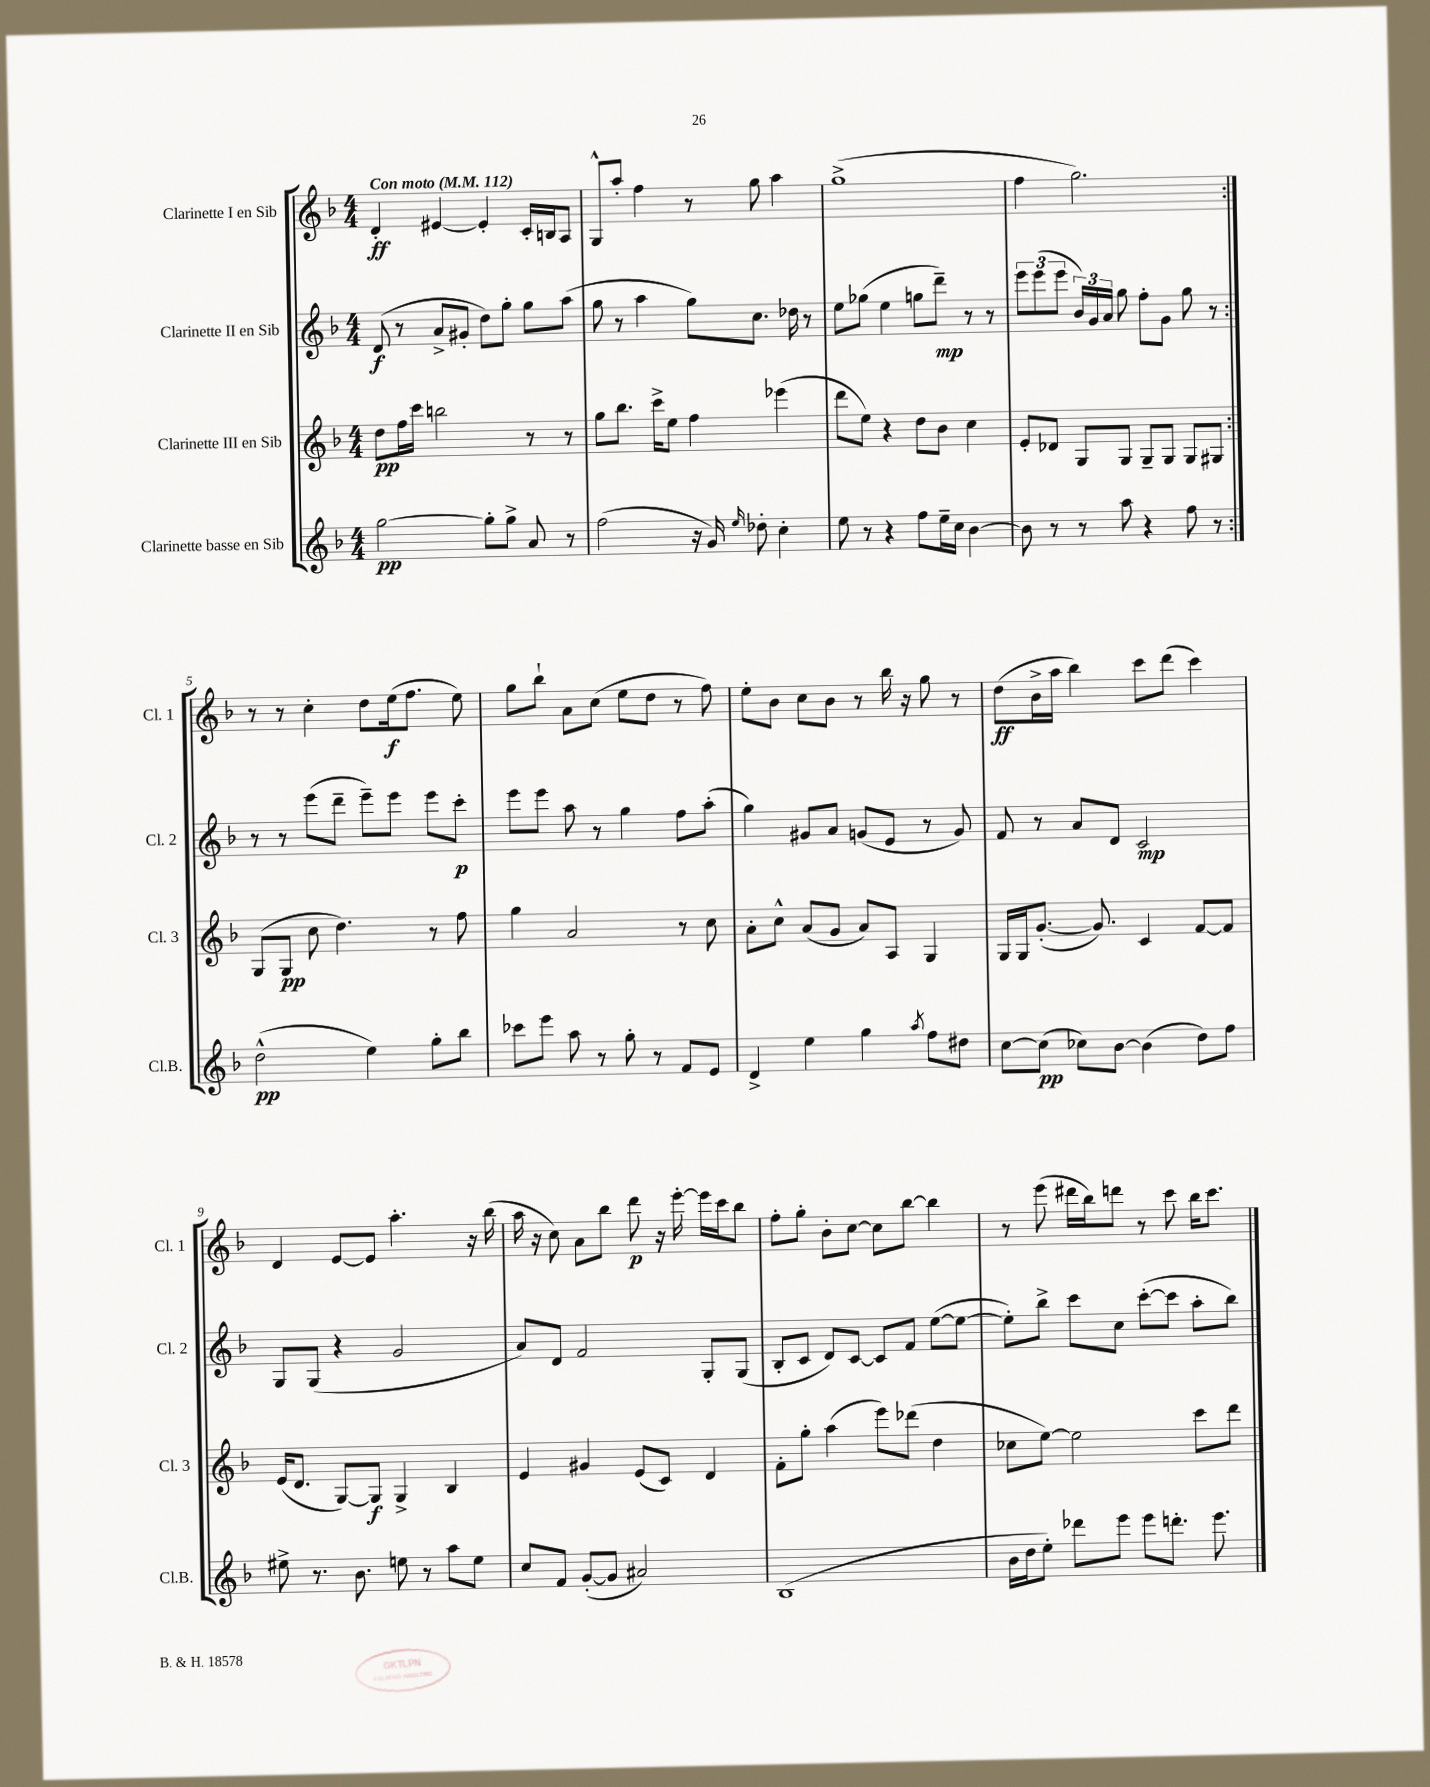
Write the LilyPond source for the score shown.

<<
\new StaffGroup <<
\new Staff = "s0" \with { instrumentName = "Clarinette I en Sib" shortInstrumentName = "Cl. 1" } {
    \clef treble \key f \major \numericTimeSignature \time 4/4 \tempo "Con moto" 4 = 112
    \autoBeamOff \repeat volta 2 { d'4-.\ff eis'4~ eis'4-. c'16[-. b16 a8] |
    g8[-^ a''8]-. f''4 r8 g''8 a''4 |
    g''1->( |
    f''4 g''2.) | }
    r8 r8 c''4-. d''8[ e''16\f( f''8.] e''8) |
    g''8[ bes''8]-! a'8[ c''8]( e''8[ d''8] r8 f''8) |
    e''8[-. bes'8] c''8[ bes'8] r8 bes''16 r16 g''8 r8 |
    d''8[\ff( bes'16-> a''16] bes''4) c'''8[ d'''8]( c'''4) |
    d'4 e'8[~ e'8] a''4.-. r16 bes''16( |
    a''16 r16 c''8) a'8[ bes''8] d'''8\p r16 e'''16~-. e'''16[ c'''16 bes''8] |
    f''8[-. g''8]-. bes'8[-. c''8]~ c''8[ bes''8]~ bes''4 |
    r8 e'''8( dis'''16[ bes''16) d'''8] r8 c'''8 bes''16[ c'''8.] \bar "|." |
}
\new Staff = "s1" \with { instrumentName = "Clarinette II en Sib" shortInstrumentName = "Cl. 2" } {
    \clef treble \key f \major \numericTimeSignature \time 4/4
    \autoBeamOff \repeat volta 2 { d'8\f( r8 a'8[-> gis'8]-. d''8[) g''8]-. g''8[ a''8]( |
    g''8 r8 a''4 g''8[) c''8.] des''16 r8 |
    e''8[ ges''8]( e''4 g''8[ d'''8]--\mp) r8 r8 |
    \tuplet 3/2 { e'''8[ e'''8( e'''8] } \tuplet 3/2 { bes'16[) g'16 a'16] } g''8 f''8[-. g'8] g''8 r8 | }
    r8 r8 e'''8[( d'''8]-- e'''8[--) e'''8] e'''8[ c'''8]-.\p |
    e'''8[ e'''8] a''8 r8 g''4 f''8[ a''8]-.( |
    g''4) gis'8[ a'8] g'8[( e'8] r8 g'8) |
    f'8 r8 a'8[ d'8] c'2\mp |
    g8[ g8]( r4 g'2 |
    a'8[) d'8] f'2 g8[-. g8]( |
    bes8[-. c'8] d'8[) c'8]~ c'8[ f'8] e''8[~( e''8]~ |
    e''8[-.) bes''8]-> c'''8[ c''8] c'''8[~-.( c'''8] a''8[-. bes''8]) \bar "|." |
}
\new Staff = "s2" \with { instrumentName = "Clarinette III en Sib" shortInstrumentName = "Cl. 3" } {
    \clef treble \key f \major \numericTimeSignature \time 4/4
    \autoBeamOff \repeat volta 2 { d''8[\pp f''16 c'''16] b''2 r8 r8 |
    g''8[ bes''8.] c'''16[-> e''8] f''4 ees'''4( |
    d'''8[ e''8]) r4 d''8[ bes'8] c''4 |
    e'8[-. des'8] g8[ g8] g8[-- g8] g8[ gis8] | }
    g8[( g8]\pp c''8 d''4.) r8 f''8 |
    g''4 a'2 r8 c''8 |
    a'8[-. c''8]-^ a'8[( g'8] a'8[) a8] g4 |
    g16[ g16 g'8.]~-.( g'8.) c'4 f'8[~ f'8] |
    e'16[( d'8.] g8[~) g8]\f g4-> bes4 |
    e'4 gis'4 e'8[( c'8]) d'4 |
    f'8[-. g''8]-. a''4( e'''8[) des'''8]( d''4 |
    ces''8[ e''8]~) e''2 c'''8[ d'''8] \bar "|." |
}
\new Staff = "s3" \with { instrumentName = "Clarinette basse en Sib" shortInstrumentName = "Cl.B." } {
    \clef treble \key f \major \numericTimeSignature \time 4/4
    \autoBeamOff \repeat volta 2 { g''2~\pp g''8[-. g''8]-> a'8 r8 |
    f''2( r16 g'16) \grace { e''16 } des''8-. c''4-. |
    e''8 r8 r4 f''8[ e''16-- c''16] bes'4~ |
    bes'8 r8 r8 a''8 r4 f''8 r8 | }
    d''2-^\pp( e''4) g''8[-. bes''8] |
    ces'''8[ e'''8] a''8 r8 g''8-. r8 f'8[ e'8] |
    d'4-> e''4 g''4 \acciaccatura { a''8 } f''8[ dis''8] |
    c''8[~ c''8]\pp( ces''8[) bes'8]~ bes'4( d''8[) f''8] |
    eis''8-> r8. bes'8. e''8 r8 a''8[ e''8] |
    c''8[ f'8] g'8[~-.( g'8] ais'2) |
    bes1( |
    bes'16[ d''16 e''8]-.) des'''8[ e'''8] e'''8[ d'''8.]-. e'''8. \bar "|." |
}
>>
>>
